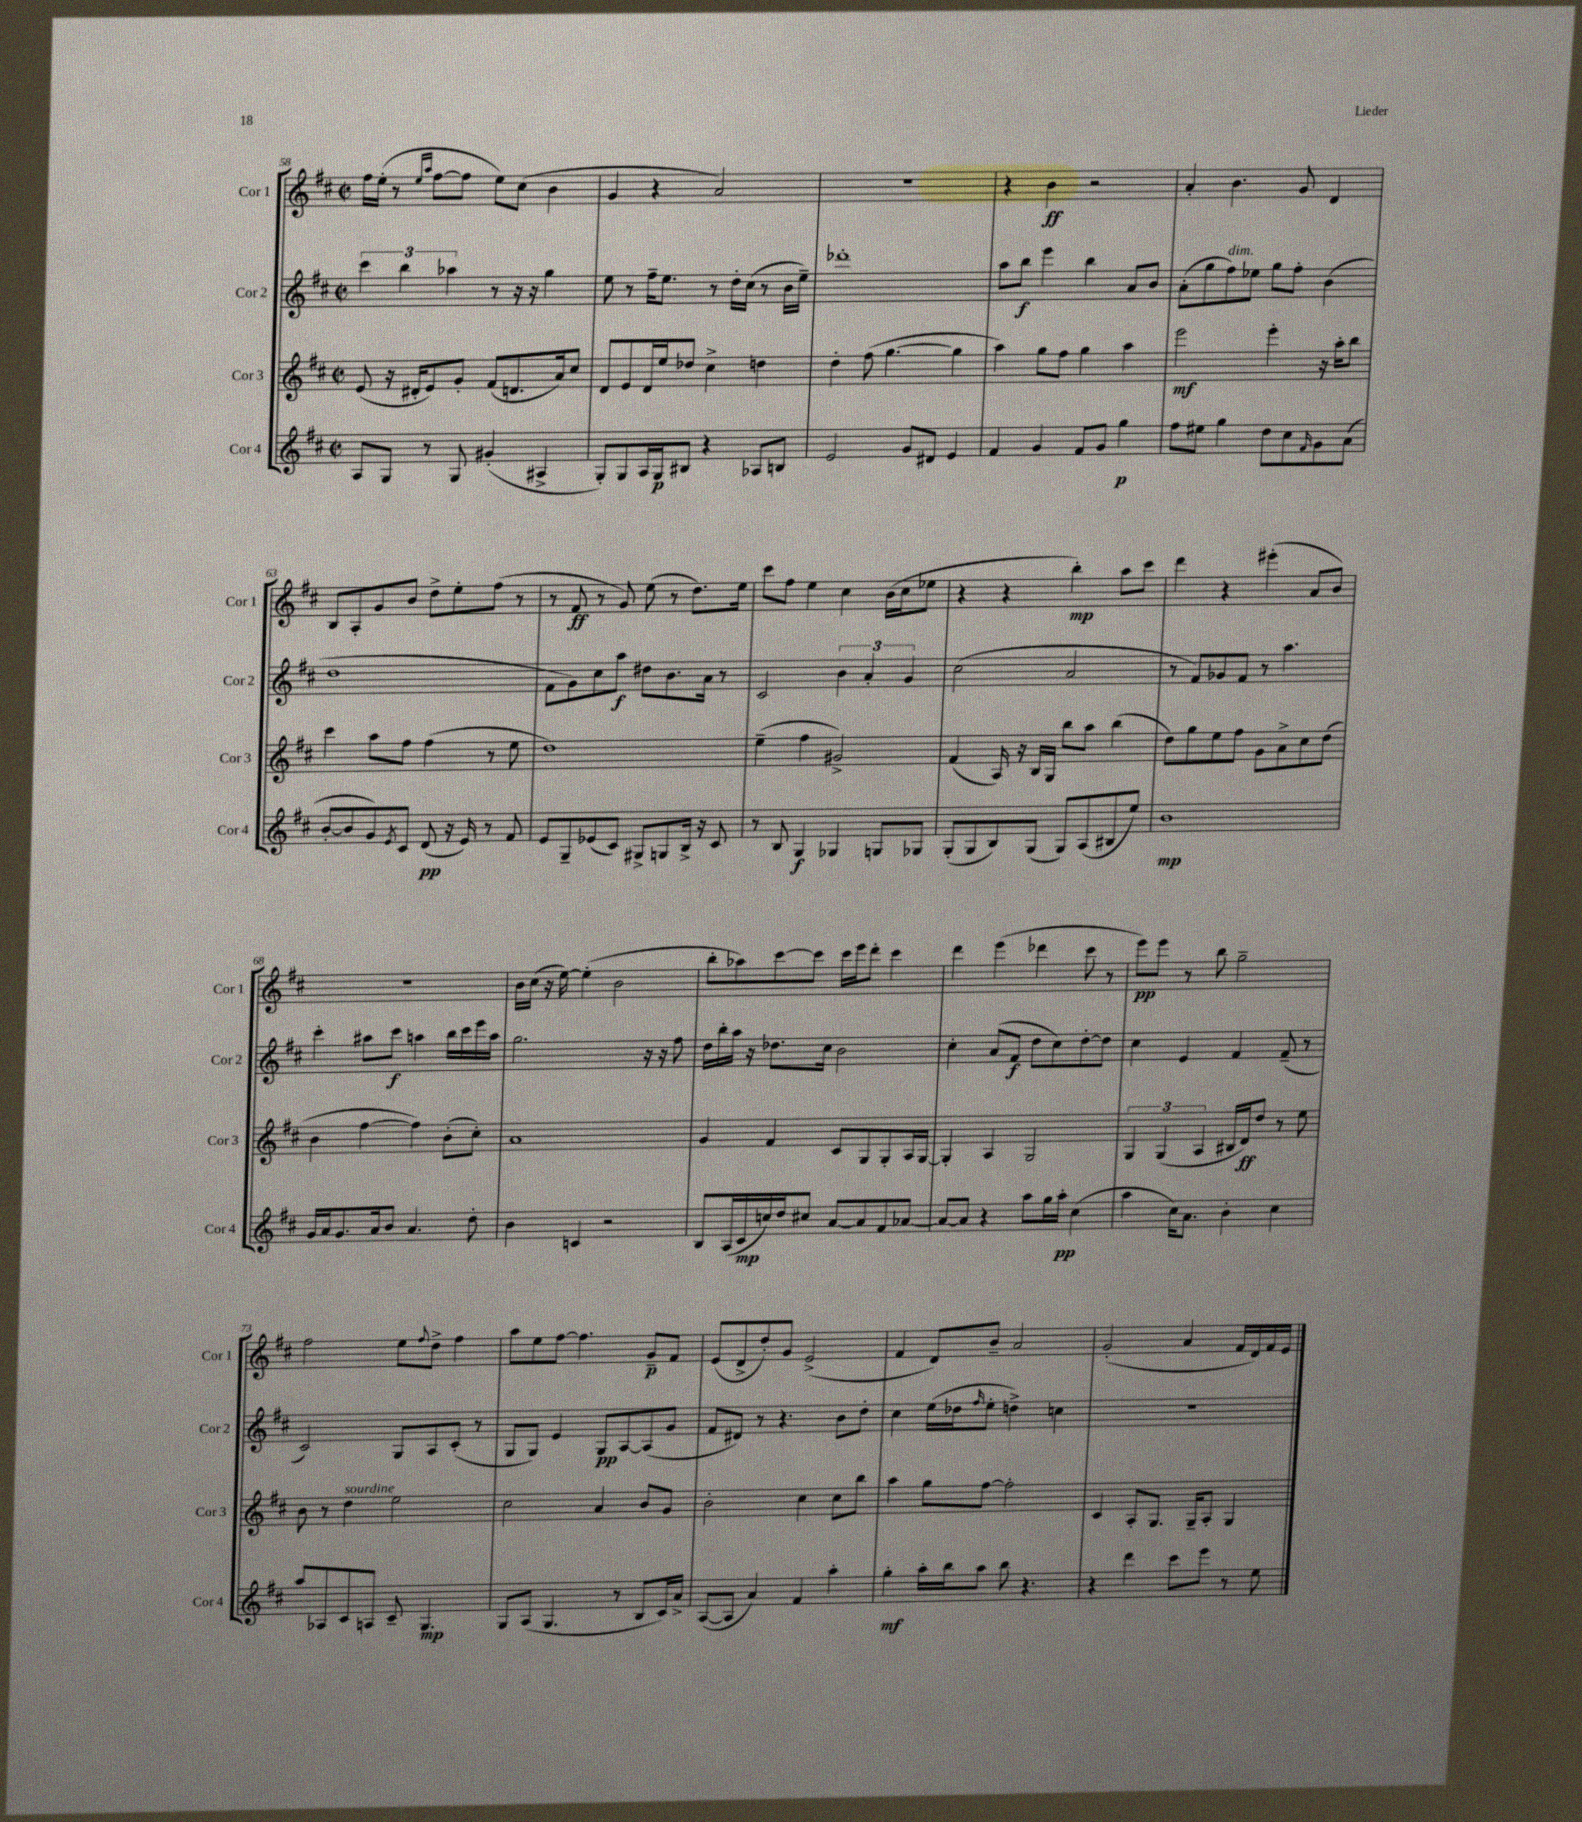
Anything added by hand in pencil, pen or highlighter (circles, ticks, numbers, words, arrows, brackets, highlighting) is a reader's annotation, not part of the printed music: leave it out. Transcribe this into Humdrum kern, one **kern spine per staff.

**kern	**dynam	**kern	**dynam	**kern	**dynam	**kern	**dynam
*part4	*part4	*part3	*part3	*part2	*part2	*part1	*part1
*staff4	*staff4	*staff3	*staff3	*staff2	*staff2	*staff1	*staff1
*I"Cor 4	*	*I"Cor 3	*	*I"Cor 2	*	*I"Cor 1	*
*I'Cor 4	*	*I'Cor 3	*	*I'Cor 2	*	*I'Cor 1	*
*clefG2	*	*clefG2	*	*clefG2	*	*clefG2	*
*k[f#c#]	*	*k[f#c#]	*	*k[f#c#]	*	*k[f#c#]	*
*M2/2	*	*M2/2	*	*M2/2	*	*M2/2	*
*met(c|)	*	*met(c|)	*	*met(c|)	*	*met(c|)	*
=58	=58	=58	=58	=58	=58	=58	=58
8A/L	.	(8e/	.	6ccc#\	.	16ff#\LL	.
.	.	.	.	.	.	(16ee'\JJ	.
8G/J	.	16r	.	.	.	8r	.
.	.	.	.	6bb\	.	.	.
.	.	16d#X'/KL	.	.	.	.	.
.	.	.	.	.	.	16qqee/LL	.
.	.	.	.	.	.	16qqaa/JJ	.
8r	.	8e/)	.	.	.	[8ff#\L	.
.	.	.	.	6aa-X\	.	.	.
8G/	.	8g'/J	.	.	.	8ff#\J]	.
(4g#X'/	.	(8f#/L	.	8r	.	8ee\L)	.
.	.	8.dn/	.	16r	.	(8cc#\J	.
.	.	.	.	16r	.	.	.
4A#X^/	.	.	.	4gg\	.	4b\	.
.	.	16a/k)	.	.	.	.	.
.	.	8cc#/J	.	.	.	.	.
=59	=59	=59	=59	=59	=59	=59	=59
8G'/L)	.	8d/L	.	8ee\	.	4g/	.
8G/	.	8e/	.	8r	.	.	.
16A/L	.	16d/L	.	16ff#~\KL	.	4r	.
16G/J	p	16ee/J	.	8.ee\J	.	.	.
8B#X/J	.	8dd-X/J	.	.	.	.	.
4r	.	4cc#^\	.	8r	.	2a/)	.
.	.	.	.	16dd'\LL	.	.	.
.	.	.	.	(16cc#\JJ	.	.	.
8A-X/L	.	4ddn\	.	8r	.	.	.
8Bn/J	.	.	.	16b\LL	.	.	.
.	.	.	.	16ee~\JJ)	.	.	.
=60	=60	=60	=60	=60	=60	=60	=60
2e/	.	4dd'\	.	1ddd-X'	.	1r	.
.	.	(8ff#\	.	.	.	.	.
.	.	[4.gg\	.	.	.	.	.
8g/L	.	.	.	.	.	.	.
8d#X/J	.	.	.	.	.	.	.
4e/	.	4gg\]	.	.	.	.	.
=61	=61	=61	=61	=61	=61	=61	=61
4f#/	.	4aa\)	.	8aa\L	.	4r	.
.	.	.	.	8bb\J	f	.	.
4g/	.	8gg\L	.	4eee\	.	4b\	ff
.	.	8ff#\J	.	.	.	.	.
8f#/L	.	4gg\	.	4bb\	.	2r	.
8g/J	.	.	.	.	.	.	.
4gg\	p	4aa\	.	8a/L	.	.	.
.	.	.	.	8b/J	.	.	.
=62	=62	=62	=62	=62	=62	=62	=62
8ff#\L	.	2eee\	mf	(8a'\L	.	4a'/	.
8ee#X\J	.	.	.	8gg\	.	.	.
!	!	!	!	!LO:TX:a:i:t=dim.	!	!	!
4gg\	.	.	.	8ff#\)	.	4.b\	.
.	.	.	.	8ee-X\J	.	.	.
8dd\L	.	4eee'\	.	8gg\L	.	.	.
8cc#\	.	.	.	8ff#'\J	.	8g/	.
16qqf#/	.	.	.	.	.	.	.
8g\	.	16r	.	(4b\	.	4d/	.
.	.	16aa'\KL	.	.	.	.	.
(8a\J	.	8bb\J	.	.	.	.	.
!!LO:LB:g=z
=63	=63	=63	=63	=63	=63	=63	=63
[8b'/L	.	4ccc#\	.	1dd	.	8B/L	.
8b/]	.	.	.	.	.	8A'/	.
8g/)	.	8aa\L	.	.	.	8g/	.
8qe/	.	.	.	.	.	.	.
8c#/J	.	8ff#\J	.	.	.	8b/J	.
(8d/	pp	(4ff#\	.	.	.	8dd^\L	.
16r	.	.	.	.	.	8ee'\	.
16e/)	.	.	.	.	.	.	.
8r	.	8r	.	.	.	(8ff#\J	.
8f#/	.	8ee\	.	.	.	8r	.
=64	=64	=64	=64	=64	=64	=64	=64
8e/L	.	1dd)	.	8f#\L	.	8r	.
8G~/	.	.	.	8g\)	.	8f#/	ff
(8e-X/	.	.	.	8cc#\	.	8r	.
8c#/J)	.	.	.	8aa\J	f	8g/)	.
8G#X^/L	.	.	.	8dd#X\L	.	(8ee\	.
8Gn/	.	.	.	8.b\	.	8r	.
16B^/Jk	.	.	.	.	.	8.dd\L)	.
16r	.	.	.	16a\Jk	.	.	.
8c#/	.	.	.	8r	.	.	.
.	.	.	.	.	.	16ee\Jk	.
=65	=65	=65	=65	=65	=65	=65	=65
8r	.	(4ee~\	.	2c#/	.	8ccc#\L	.
8B/	.	.	.	.	.	8ff#\J	.
4G/	f	4ff#\	.	.	.	4ee\	.
4G-X/	.	2g#X^/)	.	6b\	.	4cc#\	.
.	.	.	.	6a'/	.	.	.
8Gn/L	.	.	.	.	.	(16b\LL	.
.	.	.	.	.	.	16cc#\J	.
.	.	.	.	6g/	.	.	.
8G-X/J	.	.	.	.	.	8ee-X\J	.
=66	=66	=66	=66	=66	=66	=66	=66
(8G'/L	.	(4f#/	.	(2cc#\	.	4r	.
8G/	.	.	.	.	.	.	.
8B/)	.	16A/)	.	.	.	4r	.
.	.	16r	.	.	.	.	.
(8G/J	.	16B/LL	.	.	.	.	.
.	.	16G/JJ	.	.	.	.	.
8G/L)	.	8bb\L	.	2a/	.	4bb'\)	mp
(8A/	.	8aa\J	.	.	.	.	.
8B#X/	.	(4bb\	.	.	.	8aa\L	.
8ee/J)	.	.	.	.	.	8ccc#\J	.
=67	=67	=67	=67	=67	=67	=67	=67
1b	mp	8dd\L)	.	8r	.	4ddd\	.
.	.	8gg\	.	8f#/L)	.	.	.
.	.	8ee\	.	8g-X/	.	4r	.
.	.	8ff#\J	.	8f#/J	.	.	.
.	.	8g\L	.	8r	.	(4eee#X'\	.
.	.	8a^\	.	4.aa\	.	.	.
.	.	8cc#\	.	.	.	8a/L	.
.	.	(8dd\J	.	.	.	8b/J)	.
!!LO:LB:g=z
=68	=68	=68	=68	=68	=68	=68	=68
16g/LL	.	4b\	.	4ccc#'\	.	1r	.
16a/J	.	.	.	.	.	.	.
8.g/	.	.	.	.	.	.	.
.	.	[4ff#\	.	8aa#X\L	.	.	.
16a/k	.	.	.	.	.	.	.
8b/J	.	.	.	8ccc#\J	f	.	.
4.a/	.	4ff#\])	.	4aan\	.	.	.
.	.	(8b'\L	.	16bb\LL	.	.	.
.	.	.	.	16ccc#\	.	.	.
8dd'\	.	8cc#'\J)	.	16eee\	.	.	.
.	.	.	.	16aa\JJ	.	.	.
=69	=69	=69	=69	=69	=69	=69	=69
4b\	.	1a	.	2.gg\	.	16b\LL	.
.	.	.	.	.	.	(16cc#\JJ	.
.	.	.	.	.	.	16r	.
.	.	.	.	.	.	[16ee\)	.
4cn/	.	.	.	.	.	(4ee'\]	.
2r	.	.	.	.	.	2b\	.
.	.	.	.	16r	.	.	.
.	.	.	.	16r	.	.	.
.	.	.	.	8ff#\	.	.	.
=70	=70	=70	=70	=70	=70	=70	=70
8B/L	.	4g/	.	16dd\LL	.	8bb'\L	.
.	.	.	.	16bb'\	.	.	.
(16A/L	.	.	.	16aa\JJ	.	8aa-X\)	.
16c#/	mp	.	.	16r	.	.	.
16ccn/)	.	4f#/	.	8.dd-X\L	.	[8ccc#\	.
16dd/J	.	.	.	.	.	.	.
8cc#X/J	.	.	.	.	.	8ccc#\J]	.
.	.	.	.	16cc#\Jk	.	.	.
[8a/L	.	8c#/L	.	2b\	.	16ccc#\LL	.
.	.	.	.	.	.	16eee\J	.
8a/]	.	8G/	.	.	.	8ddd'\J	.
8f#/	.	8G'/	.	.	.	4ccc#\	.
[8a-X/J	.	16A/L	.	.	.	.	.
.	.	[16G/JJ	.	.	.	.	.
=71	=71	=71	=71	=71	=71	=71	=71
8a-/L_	.	4G'/]	.	4cc#'\	.	4ddd\	.
8a-/J]	.	.	.	.	.	.	.
4r	.	4A/	.	(8a/L	.	(4eee\	.
.	.	.	.	8f#/J	f	.	.
8aa\L	.	2G/	.	8dd\L	.	4ddd-X\	.
16gg\L	.	.	.	8cc#\)	.	.	.
16aa'\JJ	pp	.	.	.	.	.	.
(4cc#\	.	.	.	[8dd'\	.	8ccc#\	.
.	.	.	.	8dd\J]	.	8r	.
=72	=72	=72	=72	=72	=72	=72	=72
4aa\	.	6G/	.	4cc#\	.	8eee\L)	pp
.	.	.	.	.	.	8eee\J	.
.	.	(6G/	.	.	.	.	.
16cc#\KL)	.	.	.	4e/	.	8r	.
8.a\J	.	.	.	.	.	.	.
.	.	6A/	.	.	.	.	.
.	.	.	.	.	.	8bb\	.
4b'\	.	16B#X/LL	.	4f#/	.	2gg~\	.
.	.	16d/J)	ff	.	.	.	.
.	.	8dd/J	.	.	.	.	.
4cc#\	.	8r	.	(8f#~/	.	.	.
.	.	8ee\	.	8r	.	.	.
!!LO:LB:g=z
=73	=73	=73	=73	=73	=73	=73	=73
8aa/L	.	8b\	.	2c#/)	.	2ff#\	.
8A-X/	.	8r	.	.	.	.	.
!	!	!LO:TX:a:i:t=sourdine	!	!	!	!	!
8c#/	.	4dd\	.	.	.	.	.
8An/J	.	.	.	.	.	.	.
8c#~/	.	2ee\	.	8G/L	.	8ee\L	.
.	.	.	.	.	.	8qqff#/	.
4.G/	mp	.	.	8A/	.	8dd^\J	.
.	.	.	.	(8c#'/J	.	4ff#\	.
.	.	.	.	8r	.	.	.
=74	=74	=74	=74	=74	=74	=74	=74
8G/L	.	2cc#\	.	8G/L	.	8aa\L	.
(8A/J	.	.	.	8G/J)	.	8ee\	.
4.G/	.	.	.	4e/	.	[8ff#\J	.
.	.	.	.	.	.	4.ff#\]	.
.	.	4a/	.	8G/L	pp	.	.
8r	.	.	.	[8A/	.	.	.
8B/L	.	8b/L	.	(8A/]	.	8g~/L	p
16c#/L)	.	8g/J	.	8g/J	.	8f#/J	.
16a^/JJ	.	.	.	.	.	.	.
=75	=75	=75	=75	=75	=75	=75	=75
([8A/L	.	2b'\	.	8f#/L	.	(8e/L	.
8A/J]	.	.	.	8d#X/J)	.	8d^/	.
4a/)	.	.	.	8r	.	8dd'/)	.
.	.	.	.	4.r	.	8g/J	.
4f#/	.	4cc#\	.	.	.	(2e^/	.
4aa'\	.	8cc#\L	.	8b\L	.	.	.
.	.	8bb\J	.	8dd'\J	.	.	.
=76	=76	=76	=76	=76	=76	=76	=76
4gg'\	mf	4aa\	.	4cc#\	.	4f#/	.
16aa'\LL	.	8gg\L	.	(16ee\LL	.	8d/L)	.
16bb\J	.	.	.	16dd-X\J	.	.	.
.	.	.	.	16qqff#/	.	.	.
8aa\J	.	[8ff#\J	.	8ee'\J	.	8b~/J	.
8bb\	.	2ff#'\]	.	4ddn^\)	.	2a/	.
4.r	.	.	.	.	.	.	.
.	.	.	.	4ccn\	.	.	.
=77	=77	=77	=77	=77	=77	=77	=77
4r	.	4c#/	.	1r	.	(2g'/	.
4ddd\	.	8A'/L	.	.	.	.	.
.	.	8.G/J	.	.	.	.	.
8ccc#\L	.	.	.	.	.	4a/	.
.	.	16G~/KL	.	.	.	.	.
8eee\J	.	8A'/J	.	.	.	.	.
8r	.	4G/	.	.	.	16f#/LL	.
.	.	.	.	.	.	16d/)	.
8ee\	.	.	.	.	.	16f#/	.
.	.	.	.	.	.	16e/JJ	.
==	==	==	==	==	==	==	==
*-	*-	*-	*-	*-	*-	*-	*-
